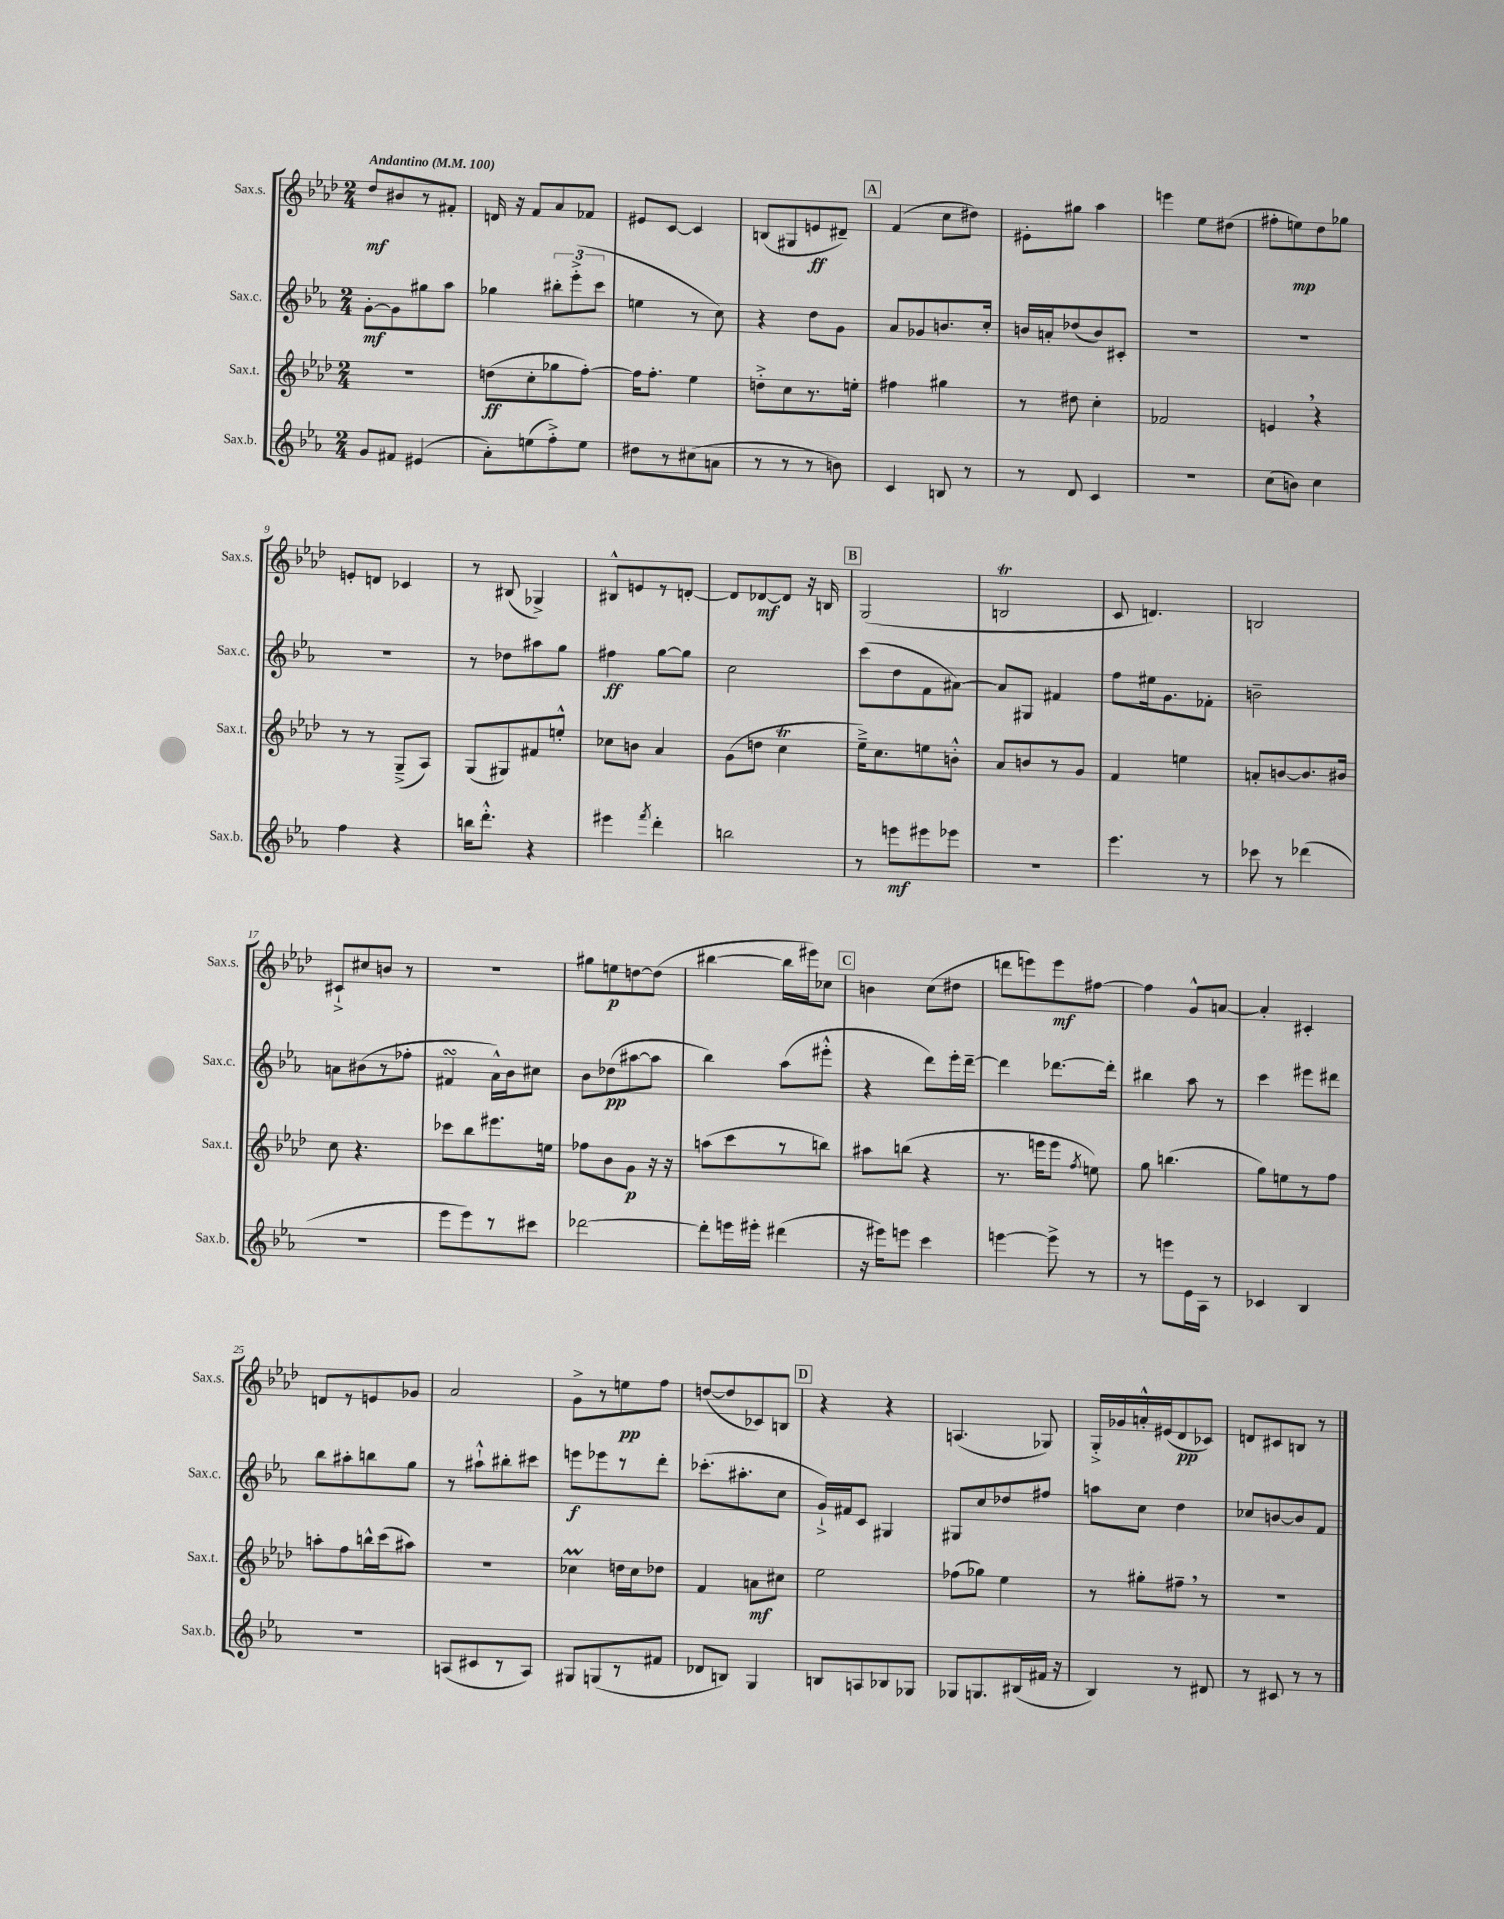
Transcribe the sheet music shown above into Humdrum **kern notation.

**kern	**kern	**kern	**kern
*staff4	*staff3	*staff2	*staff1
*clefG2	*clefG2	*clefG2	*clefG2
*k[b-e-a-]	*k[b-e-a-d-]	*k[b-e-a-]	*k[b-e-a-d-]
*M2/4	*M2/4	*M2/4	*M2/4
*MM100	*MM100	*MM100	*MM100
8g/L	2r	[8g'\L	8dd-/L
8f#/J	.	8g\]	8b#/
(4e#/	.	8gg#\	8r
.	.	8aa-\J	8f#'/J
=	=	=	=
8a-'\L)	(8dd\L	4gg-\	16d/
.	.	.	16r
(8ee\	8cc'\	.	8f/L
8ff'^\)	8gg-\	12bb#'\L	8a-/
.	.	(12eee-'^\	.
8ee\J	[8ff'\J)	.	8f-/J
.	.	12ccc\J	.
=	=	=	=
8dd#\L	16ff\]LK	4ee\	8e#/L
.	8.ff'\J	.	.
8r	.	.	[8c/J
(8cc#\	4ee-\	8r	4c/]
8a\J	.	8cc\)	.
=	=	=	=
8r	8dd'^\L	4r	(8B/L
8r	8cc\	.	8G#/
8r	8.r	8dd\L	8e/
8b\)	.	8g\J	8d#~/J)
.	16ee'\Jk	.	.
=	=	=	=
4c/	4ff#\	8a-/L	(4f/
.	.	8g-/	.
8B/	4gg#\	8.b/	8cc\L
8r	.	.	8dd#\J)
.	.	16cc'/Jk	.
=	=	=	=
8r	8r	16b/LL	8e#'\L
.	.	16a'/J	.
8d/	8dd#\	(8dd-/	8gg#\J
4c/	4cc'\	8b/)	4aa-\
.	.	8c#'/J	.
=	=	=	=
2r	2f-/	2r	4eee\
.	.	.	8ee-\L
.	.	.	(8dd#\J
=	=	=	=
(8cc\L	4e/	2r	8ff#'\L
8b\J)	.	.	8ee\)
4cc\	4r	.	8dd-\
.	.	.	8gg-\J
=	=	=	=
4ff\	8r	2r	8e'/L
.	8r	.	8d/J
4r	(8G~^/L	.	4c-/
.	8A-/J)	.	.
=	=	=	=
16bb\LK	(8G/L	8r	8r
8.ddd'^^\J	.	.	.
.	8G#/)	8dd-\L	(8B#/
4r	8f#/	8aa#\	4G-^/)
.	8ee'^^/J	8gg\J	.
=	=	=	=
4eee#\	8cc-\L	4ff#\	8B#^^/L
.	8b\J	.	8e/
8qfff/	.	.	.
4ddd'\	4a-/	[8gg\L	8r
.	.	8gg\]J	[8d'/J
=	=	=	=
2bb\	(8g\L	2cc\	8d/]L
.	8dd\J	.	[8d-/
.	4cc\	.	8d-/]J
.	.	.	16r
.	.	.	16B/
=	=	=	=
8r	16ee-~^\LK)	(8ccc\L	(2G/
.	8.cc\	.	.
8eee\L	.	8dd\	.
8eee#\	8ee\	8f\	.
8eee-\J	8b'^^\J	[8a#\J)	.
=	=	=	=
2r	8a-/L	8a#/]L	2B/
.	8b/	8G#/J	.
.	8r	4f#/	.
.	8g/J	.	.
=	=	=	=
4.eee-\	4f/	8ff\L	8c/
.	.	16ee#\k	4.d/)
.	.	8.g\	.
.	4ee\	.	.
8r	.	8f-'\J	.
=	=	=	=
8ccc-\	8a'/L	2b~\	2B/
8r	[8b/	.	.
(4ddd-\	8.b/]	.	.
.	16b#/Jk	.	.
=	=	=	=
2r	8cc\	8a\L	8c#`^/L
.	4.r	(8b#\	8cc#/
.	.	8r	8b/J
.	.	8ff-'\J	8r
=	=	=	=
8eee-\L	8ccc-\L	4f#/	2r
8eee-\)	8bb-\	.	.
8r	8.eee#\	16a-^^\LL)	.
.	.	16b-\J	.
8ccc#\J	.	8cc#\J	.
.	16ee\Jk	.	.
=	=	=	=
[2ddd-\	8ff-\L	8b-\L	8gg#\L
.	8b-\	(8dd-\	8ee\
.	8g\J	[8aa#\	[8dd\
.	16r	8aa#\]J	(8dd\]J
.	16r	.	.
=	=	=	=
8ddd-'\]L	(8aa\L	4bb-\)	[4bb#\
16eee\L	8ccc\	.	.
16eee#'\JJ	.	.	.
(4ddd#\	8r	(8aa-\L	16bb#\]LL
.	.	.	16eee#\J)
.	8bb\J)	8eee#'^^\J	8cc-\J
=	=	=	=
16r	8aa#\L	4r	4b\
16eee#\LK)	.	.	.
8eee\J	(8bb\J	.	.
4ccc\	4r	8ddd\L)	(8cc\L
.	.	16eee-'\L	8dd#\J
.	.	[16ddd~\JJ	.
=	=	=	=
[4eee\	8.r	4ddd\]	8ddd\L
.	.	.	8eee\)
.	16eee\LK	.	.
8eee^\]	8eee\J	[8.ddd-\L	8eee\
.	8qff/	.	.
8r	8ee\)	.	[8ff#\J
.	.	16ddd-'\]Jk	.
=	=	=	=
8r	8gg\	4bb#\	4ff#\]
8eee\L	(4.bb\	.	.
16e-\L	.	8aa-\	8g^^/L
16A-\JJ	.	.	.
8r	.	8r	[8a/J
=	=	=	=
4c-/	8gg\L)	4ccc\	4a'/]
.	8ee\	.	.
4B-/	8r	8eee#\L	4c#'/
.	8ff\J	8ddd#\J	.
=	=	=	=
2r	8aa'\L	8bb-\L	8d/L
.	8ff\	8aa#'\	8r
.	16bb^^\L	8bb\	8e/
.	(16ccc\J	.	.
.	8aa#\J)	8gg\J	8g-/J
=	=	=	=
(8A/L	2r	8r	2a-/
8c#/	.	8aa#`^^\L	.
8r	.	8bb#'\	.
8A/J)	.	8ccc#\J	.
=	=	=	=
8G#/L	4cc-\	8eee\L	8g^\L
(8G/	.	8eee-\	8r
8r	16dd\LL	8r	8ee\
.	16cc-\J	.	.
8f#/J	8dd-\J	8ddd'\J	8ff\J
=	=	=	=
8d-/L	4f/	(8.ccc-'\L	([8dd/L
8B/J)	.	.	8dd/]
.	.	8.aa#'\	.
4G/	8a\L	.	8c-/)
.	8cc#\J	8cc\J	8B/J
=	=	=	=
8B/L	2ee-\	16g`^/LL)	4r
.	.	16f#/J	.
8A/	.	8c/J	.
8B-/	.	4G#/	4r
8G-/J	.	.	.
=	=	=	=
8G-/L	(8ff-\L	8G#/L	(4.A/
8.G/	8gg-\J)	8cc/	.
.	4ee-\	8dd-/	.
(16B#/L	.	.	.
16f#/JJ	.	8ff#/J	8G-/)
16r	.	.	.
=	=	=	=
4B-/)	8r	8aa\L	16G'^/LL
.	.	.	16g-/
.	8gg#'\L	8cc\J	16a'^^/
.	.	.	(16e#/J
8r	8ff#~\J	4dd\	8d-/
8d#/	8r	.	8c-/J)
=	=	=	=
8r	2r	8cc-/L	8d/L
8c#/	.	[8b/	8c#/
8r	.	8b/]	8B/J
8r	.	8f/J	8r
==	==	==	==
*-	*-	*-	*-
